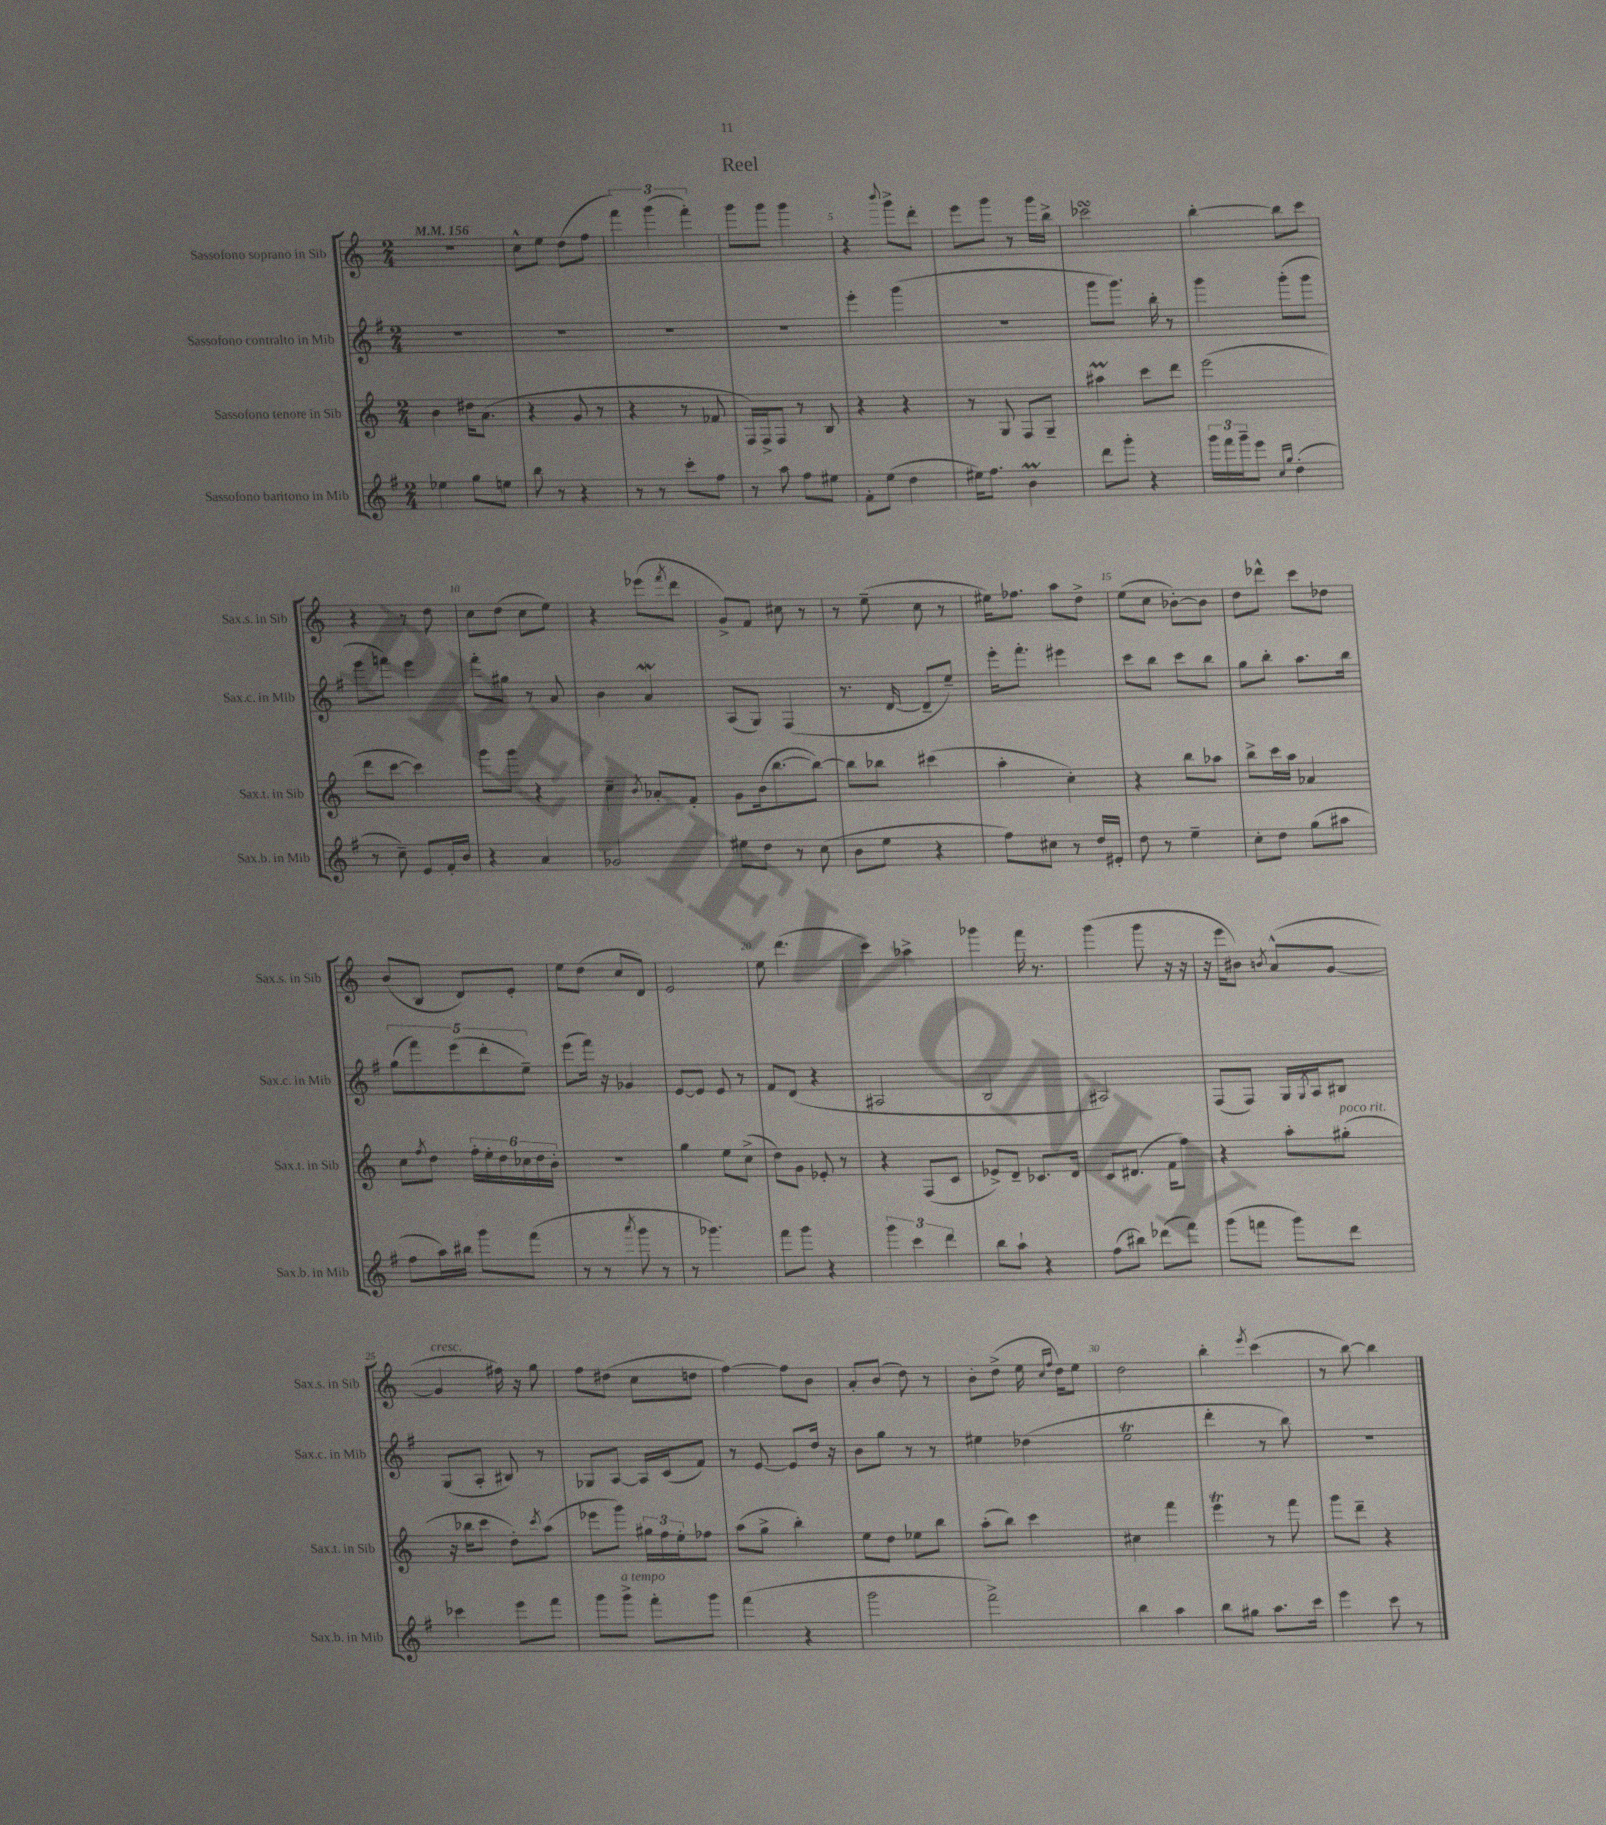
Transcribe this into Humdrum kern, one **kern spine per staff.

**kern	**kern	**kern	**kern
*part4	*part3	*part2	*part1
*staff4	*staff3	*staff2	*staff1
*I"Sassofono baritono in Mib	*I"Sassofono tenore in Sib	*I"Sassofono contralto in Mib	*I"Sassofono soprano in Sib
*I'Sax.b. in Mib	*I'Sax.t. in Sib	*I'Sax.c. in Mib	*I'Sax.s. in Sib
*clefG2	*clefG2	*clefG2	*clefG2
*k[f#]	*k[]	*k[f#]	*k[]
*M2/4	*M2/4	*M2/4	*M2/4
*MM156	*MM156	*MM156	*MM156
=1	=1	=1	=1
4ee-X\	4b\	2r	2r
8gg\L	16dd#X\KL	.	.
.	(8.a\J	.	.
8een\J	.	.	.
=2	=2	=2	=2
8bb\	4r	2r	8cc^^\L
8r	.	.	8ee\J
4r	8g/	.	(8dd\L
.	8r	.	8ff\J
=3	=3	=3	=3
8r	4r	2r	6fff\)
8r	.	.	.
.	.	.	(6ggg\
8ccc'\L	8r	.	.
.	.	.	6fff'\)
8ff#\J	8f-X/	.	.
=4	=4	=4	=4
8r	16F/LL)	2r	8ggg\L
.	16F^/J	.	.
8aa\	8F/J	.	8ggg\J
8ff#\L	8r	.	4ggg\
8ee#X\J	8B/	.	.
=5	=5	=5	=5
8f#'\L	4r	4eee'\	4r
(8ee\J	.	.	.
.	.	.	8qqbbb/
4dd\	4r	(4ggg\	8ggg^\L
.	.	.	8ddd'\J
=6	=6	=6	=6
16ee#X\KL)	8r	2r	8eee\L
8.ff#\J	.	.	.
.	8G/	.	8ggg\J
4bm\	8F/L	.	8r
.	8G~/J	.	16ggg\LL
.	.	.	16bb^\JJ
=7	=7	=7	=7
8ddd\L	4aa#Xm\	8ggg\L	2ccc-XsSSs\
8ggg'\J	.	8.ggg\J)	.
4r	8ccc\L	.	.
.	.	16bb'\	.
.	8ddd\J	8r	.
=8	=8	=8	=8
24ggg\LL	(2eee\	4ggg\	[4bb'\
24fff#\	.	.	.
24ggg~\J	.	.	.
8eee\J	.	.	.
16qqcc/LL	.	.	.
16qqgg/JJ	.	.	.
(4dd'\	.	(8ggg'\L	8bb\L]
.	.	8ggg\J	8ccc\J
!!LO:LB:g=z
=9	=9	=9	=9
8r	8ddd\L	8eee\L	4r
8cc~\)	[8ccc\J	8fffn\J)	.
8e/L	4ccc\])	4eee\	8r
16f#'/L	.	.	8dd\
16b/JJ	.	.	.
=10	=10	=10	=10
4r	8ggg\L	8fff#'\L	8cc\L
.	8ggg\J	8gg#X\J	(8dd\J
4a/	4r	8r	8cc\L
.	.	8a/	8ee\J)
=11	=11	=11	=11
2g-X/	4cc~\	4b\	4r
.	8qb/	.	.
.	8a-X'/L	4aW/	(8eee-X\L
.	.	.	8qfff/
.	8f'/J	.	8ddd\J
=12	=12	=12	=12
8ee#X\L	8g\L	(8A/L	8g^/L)
8dd\J	(16b\k	8G/J)	8f/J
.	[8.bb\	.	.
8r	.	(4F#/	8cc#X\
(8cc\	8bb\J_)	.	8r
=13	=13	=13	=13
8b\L	8bb\L]	8.r	8r
8ee\J	8bb-X\J	.	(8ee~\
.	.	[16d/	.
4r	(4ccc#X\	8d~/L]	8cc\
.	.	8ee~/J)	8r
=14	=14	=14	=14
8ff#\L)	4aa'\	16eee'\KL	16ee#X\KL)
.	.	8.fff#'\J	8.ff-X\J
8cc#X\J	.	.	.
8r	4cc'\)	4eee#X\	8aa\L
16dd/LL	.	.	8dd^\J
16e#X'/JJ	.	.	.
=15	=15	=15	=15
8dd\	4r	8ccc\L	(8ee\L
8r	.	8bb\J	8cc\J
4ee~\	8bb\L	8ccc\L	[8b-X'\L)
.	8aa-X\J	8bb\J	8b-\J]
=16	=16	=16	=16
8cc'\L	8bb^\L	8gg\L	8dd\L
8dd\J	16ccc\L	8bb'\J	8ddd-X^^\J
.	16aa\JJ	.	.
(8gg\L	4a-X/	8.aa\L	8ccc\L
8aa#X\J	.	.	8dd-X\J
.	.	16bb\Jk	.
!!LO:LB:g=z
=17	=17	=17	=17
8ff#\L	8cc\L	(10gg\L	(8b/L
.	.	10fff#\)	.
.	8qff/	.	.
16aa\L)	8dd\J	.	8B/J
16bb#X\JJ	.	.	.
.	.	(10eee\	.
8ggg\L	24ff'\LL	.	8d/L)
.	24ee'\	.	.
.	.	10ddd'\	.
.	24dd\	.	.
(8fff#\J	24cc-X\	.	8e'/J
.	.	10ee~\J)	.
.	24dd\	.	.
.	24b'\JJ	.	.
=18	=18	=18	=18
8r	2r	(8eee\L	8ee\L
8r	.	16fff#\Jk)	(8dd\J
.	.	16r	.
8qaaa/	.	.	.
8ggg\	.	4g-X/	8cc/L
8r	.	.	8d/J)
=19	=19	=19	=19
8r	4gg\	[8e/L	2e/
4.ggg-X\)	.	8e/J]	.
.	8ee\L	8e/	.
.	(8cc^\J	8r	.
=20	=20	=20	=20
8fff#\L	8dd\L)	8f#/L	8ee\
8ggg\J	8g\J	(8d/J	(4.ddd\
4r	8e-X'/	4r	.
.	8r	.	.
=21	=21	=21	=21
6ggg\	4r	2A#X/	4ccc\)
6ccc\	.	.	.
.	(8F/L	.	4aa-X^\
6ddd\	.	.	.
.	8c/J	.	.
=22	=22	=22	=22
8bb\L	8e-X^/L)	2B/	4ggg-X\
8aa`\J	8d~/J	.	.
4r	8.c-X/L	.	16fff\
.	.	.	8.r
.	16d/Jk	.	.
=23	=23	=23	=23
(8ff#\L	8c/L	2A#X/)	(4ggg\
8bb#X\J)	(8.d#X/J	.	.
(8ddd-X\L	.	.	8ggg\
.	16f\KL	.	.
8fff#\J)	8ff\J)	.	16r
.	.	.	16r
=24	=24	=24	=24
(8ggg\L	4r	(8F#/L	16r
.	.	.	16eee\KL
8fffn\J	.	8F#/J)	8b#X\J)
.	.	.	8qbn/
8ggg\L)	8aa'\L	16G/LL	(8a^^/L
.	.	8qG/	.
.	.	16A/J	.
!	!LO:TX:a:i:t=poco rit.	!	!
8ddd\J	(8gg#X'\J	8B#X/J	[8g/J
!!LO:LB:g=z
=25	=25	=25	=25
!	!	!	!LO:TX:a:i:t=cresc.
4ccc-X\	16r	(8G/L	4g/]
.	16bb-X\KL	.	.
.	8ccc\J	8A'/J	.
8eee\L	8dd'\L)	8B#X/)	16ff#X\)
.	.	.	16r
.	8qccc/	.	.
8fff#\J	(8aa\J	8r	8gg\
=26	=26	=26	=26
8ggg\L	8eee-X\L	8G-X/L	8ff\L
!LO:TX:a:i:t=a tempo	!	!	!
8ggg^\J	8ggg\J)	[8A/J	(8dd#X\J
8fff#'\L	24gg#X\LL	16A/LL]	8cc\L
.	24ff\	.	.
.	.	(16c/J	.
.	24ee'\J	.	.
8ggg\J	8ff-X\J	8f#/J)	8ddn\J
=27	=27	=27	=27
(4fff#\	(8aa\L	8r	[4ff\)
.	8gg^\J	[8e/	.
4r	4bb'\)	8e/L]	8ff\L]
.	.	16dd/Jk	8b\J
.	.	16r	.
=28	=28	=28	=28
2ggg\	8ee\L	8b\L	8a'/L
.	8dd\J	8gg\J	(8b/J
.	8ee-X\L	8r	8dd\)
.	8bb\J	8r	8r
=29	=29	=29	=29
2fff#^\)	(8aa'\L	4ee#X\	8b'\L
.	8bb\J)	.	(8dd^\J
.	4ccc\	(4dd-X\	16ee\
.	.	.	16qqcc/LL
.	.	.	16qqff/JJ
.	.	.	16dd\KL)
.	.	.	8ee\J
=30	=30	=30	=30
4bb\	4cc#X\	2eeT\	2dd\
4aa\	4fff\	.	.
=31	=31	=31	=31
8bb\L	4eeet\	4ddd'\	4bb'\
8gg#X\J	.	.	.
.	.	.	8qeee/
8.aa\L	8r	8r	(4ccc\
.	8fff\	8bb\)	.
16ccc\Jk	.	.	.
=32	=32	=32	=32
4eee\	8ggg\L	2r	8r
.	8ddd~\J	.	[8bb\)
8ccc\	4r	.	4bb\]
8r	.	.	.
==	==	==	==
*-	*-	*-	*-
